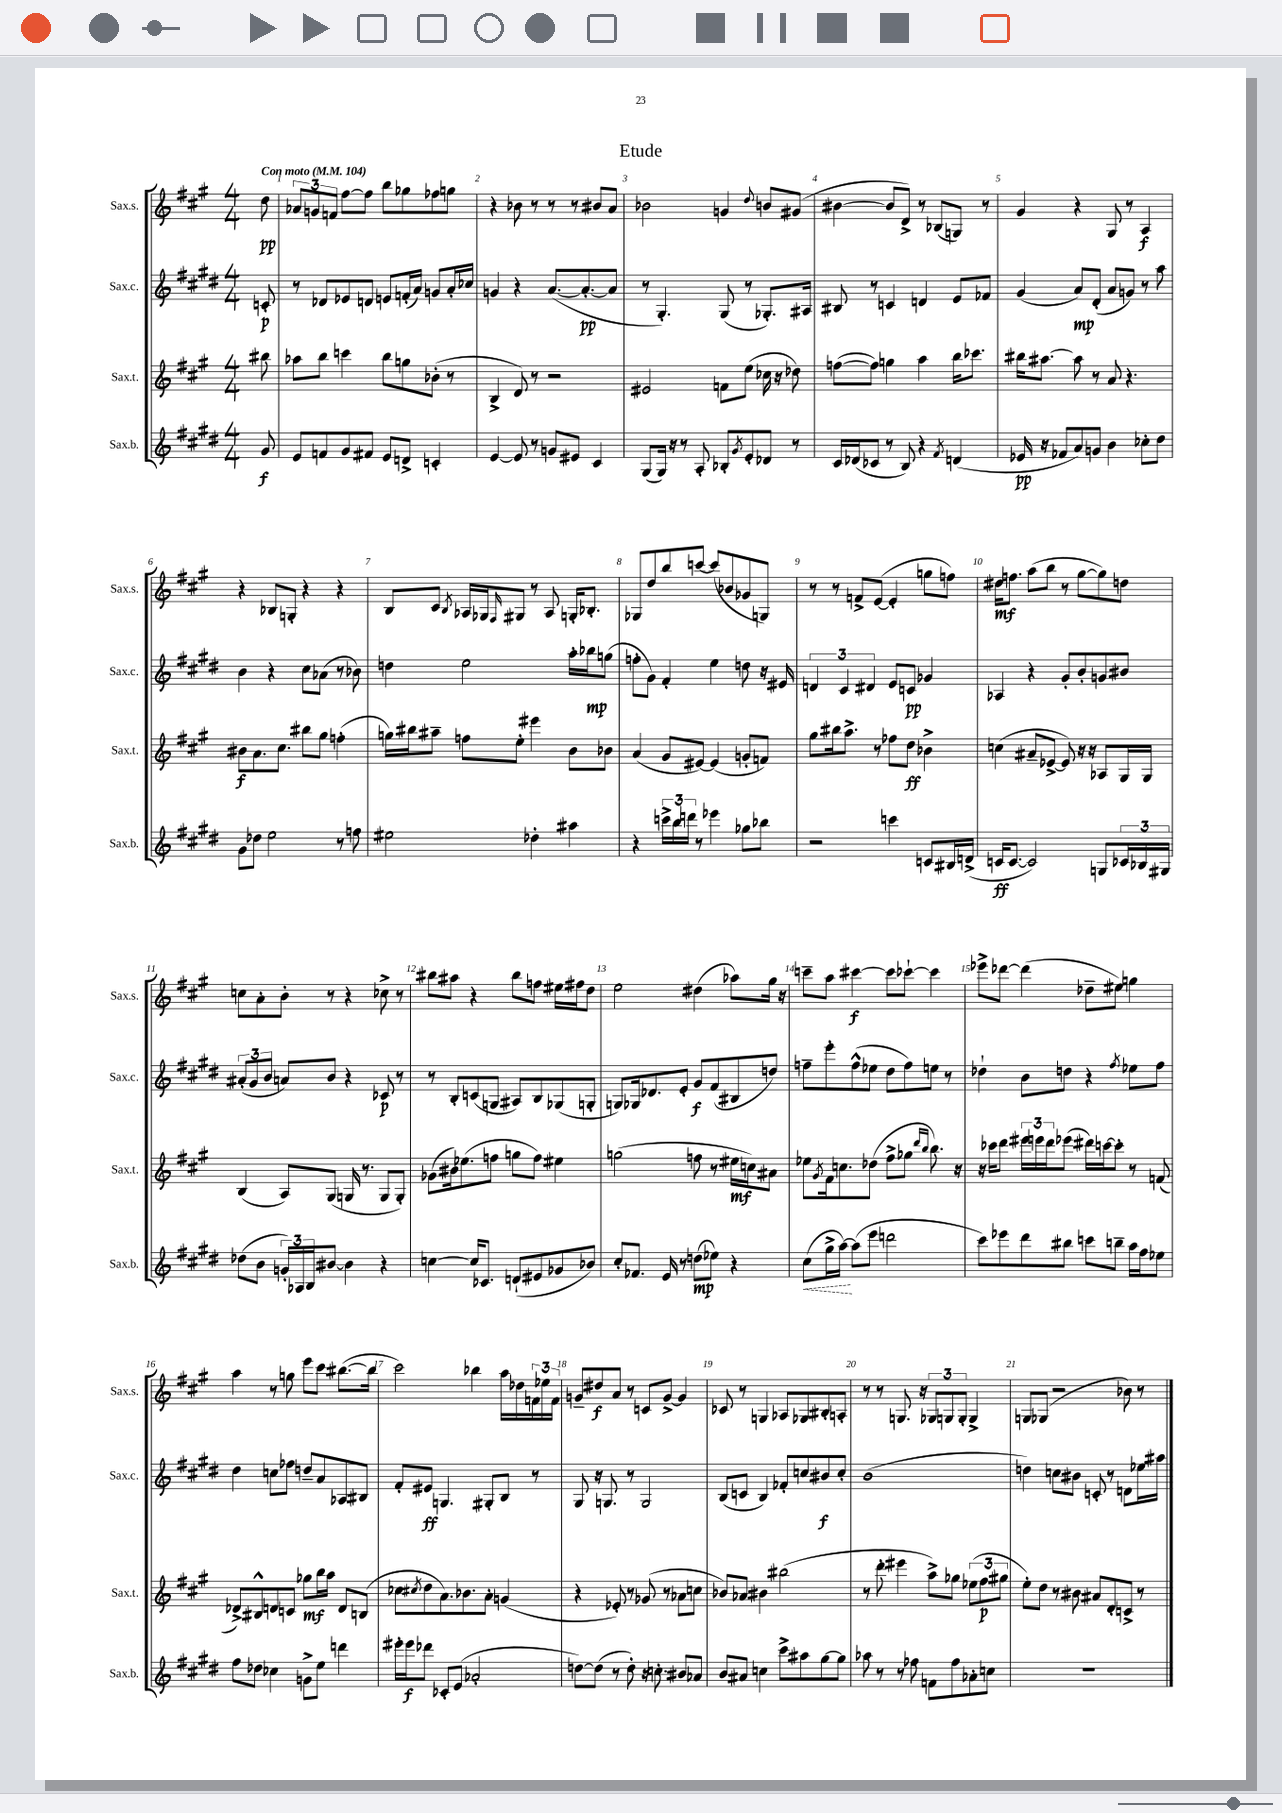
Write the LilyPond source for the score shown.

\header { title = "Etude" }
<<
\new StaffGroup <<
\new Staff = "s0" \with { instrumentName = "Sax.s." shortInstrumentName = "Sax.s." } {
    \clef treble \key a \major \numericTimeSignature \time 4/4 \partial 8 \tempo "Con moto" 4 = 104
    d''8\pp |
    \tuplet 3/2 { aes'8 g'8 f'8 } fis''8~ fis''8 b''8 ges''8 fes''8 g''8 |
    r4 bes'8 r8 r8 r8 bis'8 a'8 |
    bes'2 g'4 \appoggiatura { d''8 } b'8 gis'8( |
    bis'4~ bis'8 d'8->) r8 bes8( g8) r8 |
    gis'4 r4 gis8 r8 a4\f |
    r4 bes8 g8-. r4 r4 |
    b8 cis'8 \acciaccatura { b8 } aes16 ges16 \grace { fis16 } gis8 r8 aes8 g16-. bes8.-. |
    ges8 d''8 b''8 c'''8~ c'''8( bes'8 ges'8 g8) |
    r8 r8 f'8-> e'8~( e'4-. g''8 f''8) |
    dis''16\mf f''8. a''8( b''8 r8 gis''8~ gis''8) d''8 |
    c''8 a'8-. b'8-. r8 r4 ces''8-> r8 |
    bis''8 ais''8 r4 bis''8 f''8 eis''16 fis''16 d''8 |
    e''2 dis''4( aes''8) gis''16 r16 |
    c'''8-- a''8 cis'''4~\f cis'''8 ces'''8~-! ces'''4 |
    ees'''8-> des'''8~ des'''4( des''8-- eis''8) g''4 |
    a''4 r8 g''8 e'''8 cis'''8 bis''8.~( bis''16 |
    cis'''2) bes''4 a''16 des''16 \tuplet 3/2 { f'16 ees''16 f'16 } |
    g'8-- dis''8\f a'8 r8 c'8 g'8~-> g'4 |
    ces'8 r8 g4 aes8 ges8 bis8-. a8-. |
    r8 r8 g8. r16 \tuplet 3/2 { ges8 g8 g8-. } g4-> |
    g8 ges8( r2 bes'8) r8 \bar "|." |
}
\new Staff = "s1" \with { instrumentName = "Sax.c." shortInstrumentName = "Sax.c." } {
    \clef treble \key e \major \numericTimeSignature \time 4/4 \partial 8
    c'8-.\p |
    r8 des'8 ees'8 d'8 e'8 f'16-.( a'16) g'8 a'16-. ces''16 |
    g'4 r4 a'8.~( a'8.~-.\pp a'8 |
    r8 gis4.-.) gis8( r8 ges8.-.) ais16 |
    bis8 r8 c'4 d'4 e'8 fes'8 |
    gis'4( a'8\mp) dis'8-.( a'8 g'8) r8 a''8 |
    b'4 r4 cis''8 aes'8( r8 bes'8) |
    d''4 e''2 a''16-. bes''16\mp g''8( |
    f''8-. gis'8) fis'4-. e''4 d''8 r16 eis'16 |
    \tuplet 3/2 { d'4 cis'4 dis'4 } e'8 c'8\pp ges'4 |
    aes4 r4 gis'8-. b'8-. g'8 bis'8 |
    \tuplet 3/2 { ais'8-.( gis'8 b'8 } a'8) b'8 r4 ces'8\p r8 |
    r8 b8-. c'8( g8 ais8) b8 ges8( g8-. |
    g8) ges16 des'8. e'8-. gis'8\f fis'8( bis8 d''8) |
    f''8-- e'''8-. f''8-^( ees''8 dis''8 f''8) e''8 r8 |
    des''4-! b'8 d''8 r4 \acciaccatura { fis''8 } ees''8 fis''8 |
    dis''4 c''8 fes''8 d''8-- a'8 aes8 bis8 |
    fis'8-. eis'8\ff g4. gis8-. b8 r8 |
    gis8 r16 g8. r8 g2 |
    b8( c'8 b4) fes'8-. c''8 bis'8\f c''8-. |
    b'1( |
    d''4) c''8 bis'8 c'8-. r8 d'8 ees''16 ais''16 \bar "|." |
}
\new Staff = "s2" \with { instrumentName = "Sax.t." shortInstrumentName = "Sax.t." } {
    \clef treble \key a \major \numericTimeSignature \time 4/4 \partial 8
    bis''8 |
    aes''8 b''8 c'''4 b''8 g''8 bes'8-.( r8 |
    b4-> d'8) r8 r2 |
    eis'2 f'8 e''8( ces''16 r16 des''8) |
    f''8~( f''8) g''4 a''4 b''16 ces'''8. |
    bis''16 ais''8.~ ais''8 r8 a'8 r4. |
    bis'8\f a'8. cis''8. bis''8 gis''8 f''4-.( |
    g''16) bis''16 ais''8-- f''8 e''8-. eis'''4 b'8 bes'8 |
    a'4( gis'8 eis'8~) eis'4( g'8-. f'8) |
    gis''8 bis''16 a''8.-> r8 fes''8 d''8\ff bes'4-> |
    c''4( ais'8-- ees'8~-> ees'8) r16 r16 aes8 gis16 gis16 |
    b4( a8) gis8( g16 r8. g8 g8-.) |
    ges'8( bis'16) ees''8.( f''8 g''8 f''8) eis''4 |
    g''2( f''8 r8 eis''16\mf c''16) ais'8 |
    ees''8 \acciaccatura { gis'8 } fis'16 c''8. des''8( fis''8-> ges''8 \grace { d'''16 b''16 } b''8.) r16 |
    r16 ces'''16 d'''8 \tuplet 3/2 { eis'''16 e'''16 d'''16 } ees'''8( dis'''16) c'''16~ c'''8-. r8 f'8( |
    des'8->) bis8-^ d'8 c'8 ges''8\mf b''16 a''16 d'8 b8( |
    ces''8 \acciaccatura { cis''8 } d''8 a'8.) bes'8. a'8-. g'4( |
    r4 ees'8-.) r8 ges'8( r8 aes'8 c''8 |
    bes'8) aes'8 bis'4 bis''2( |
    r8 d'''8-. eis'''4 a''8->) ges''8 \tuplet 3/2 { ees''8( fis''8\p gis''8 } |
    e''8-.) d''8 r8 bis'8 ais'8 d'8-. c'8-> r8 \bar "|." |
}
\new Staff = "s3" \with { instrumentName = "Sax.b." shortInstrumentName = "Sax.b." } {
    \clef treble \key e \major \numericTimeSignature \time 4/4 \partial 8
    gis'8\f |
    e'8 f'8 gis'8 fis'8 e'8 d'8-> c'4-. |
    e'4~ e'8 r8 g'8 eis'8 cis'4 |
    gis8( gis16) r16 r8 a8-. bes8-. \acciaccatura { gis'8 } e'8-. des'8 r8 |
    cis'16 des'16( ces'8 r8 b8) r4 \acciaccatura { fis'8 } d'4( |
    ees'16\pp r16 fes'8 a'8) g'8 b'4 ces''8-. dis''8 |
    gis'8 des''8 e''2 r8 f''8 |
    eis''2 des''4-. ais''4 |
    r4 \tuplet 3/2 { c'''16-> b''16 d'''16 } r8 ees'''4 ges''8 bes''8 |
    r2 c'''4 c'8 bis16 d'16->( |
    c'16\ff c'8.~ c'2) g8 \tuplet 3/2 { ces'16 bes16 gis16 } |
    des''8( b'8 \tuplet 3/2 { g'16-.) aes16 b16 } bis'8~ bis'4 r4 |
    c''4~ c''16 ces'8. d'8-!( eis'8 ges'8 bes'8) |
    cis''8-. fes'8. e'16 r8 d''8\mp( ees''8) r4 |
    \once \override Hairpin.style = #'dashed-line cis''8\<( gis''16-> a''16~\!) a''8( e'''8 d'''2 |
    cis'''8) ees'''8 dis'''8 bis''8 c'''8 b''8-- a''16 fis''16 ees''8 |
    fis''8 des''8 ces''4 g'8-> e''8 d'''4 |
    eis'''16-. eis'''16\f des'''8 ces'8-. e'8( aes'2-. |
    d''8~) d''8( r8 d''8-.) r16 c''8.-. bis'8 aes'8 |
    b'8 ais'8 c''4 cis'''8-> ais''8 gis''8~ gis''8 |
    aes''8 r8 r8 fes''8 f'8 fes''8 aes'8-. c''8 |
    R1 \bar "|." |
}
>>
>>
\layout { \context { \Score \override BarNumber.break-visibility = ##(#f #t #t) barNumberVisibility = #all-bar-numbers-visible } }
